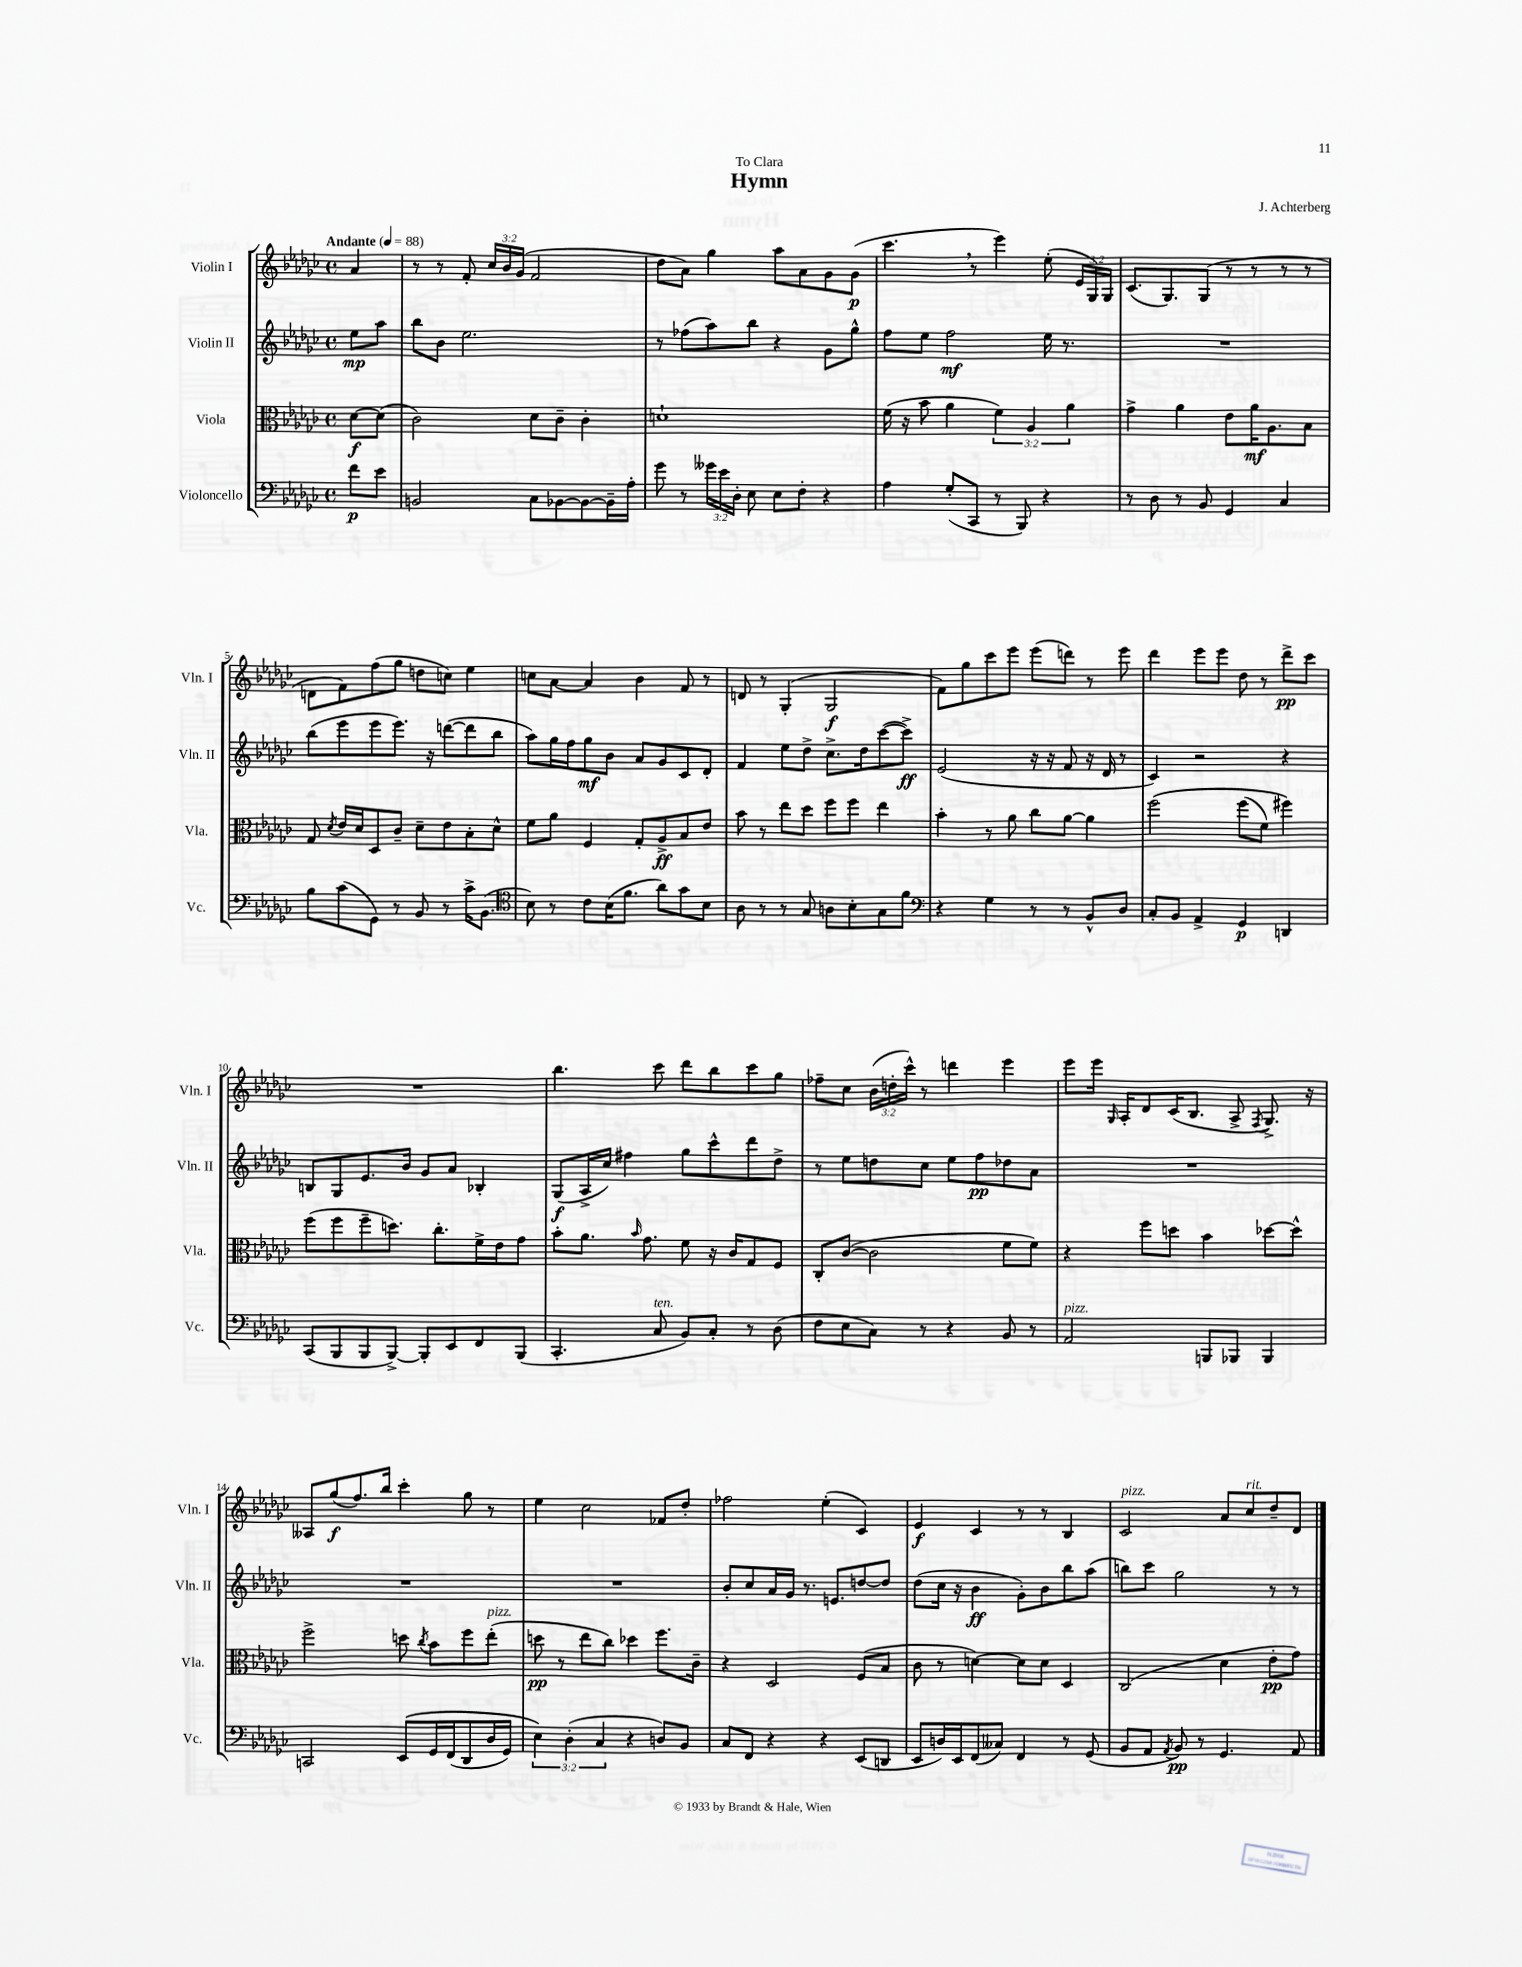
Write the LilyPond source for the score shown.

\header { title = "Hymn" composer = "J. Achterberg" dedication = "To Clara" }
<<
\new StaffGroup <<
\new Staff = "s0" \with { instrumentName = "Violin I" shortInstrumentName = "Vln. I" } {
    \clef treble \key ges \major \defaultTimeSignature \time 4/4 \override Staff.TupletNumber.text = #tuplet-number::calc-fraction-text \partial 4 \tempo "Andante" 4 = 88
    \autoBeamOff aes'4 |
    r8 r8 f'8-. \tuplet 3/2 { ces''16[ bes'16 ges'16]( } f'2 |
    des''8[ aes'8]) ges''4 aes''8[ aes'8 ges'8 ges'8]\p( |
    ces'''4. \breathe r8 ees'''4) ees''8-.( \tuplet 3/2 { ees'16[ ges16) ges16] } |
    ces'8.[( ges8.) ges8]( r8 r8 r8 r8 |
    d'8[ f'8) f''8( ges''8] d''8[ c''8]) ees''4 |
    c''8[ aes'8]~ aes'4 bes'4 f'8 r8 |
    d'8 r8 ges4-.( ges2\f |
    f'8[) ges''8 ces'''8 ees'''8] ees'''8[( d'''8]) r8 ees'''8 |
    des'''4 ees'''8[ ees'''8] des''8 r8 des'''8[->\pp ces'''8] |
    R1 |
    bes''4. ces'''8 des'''8[ bes''8 ces'''8 ges''8] |
    fes''8[-- ces''8] \tuplet 3/2 { bes'16[( d''16-. ces'''16]-^) } r8 d'''4 ees'''4 |
    ees'''8[ ees'''16] \grace { ges16 } aes16[-. des'8 ces'16( bes8.] aes8-> \acciaccatura { f8 } ges8.->) r16 |
    aeses8[ ges''8\f( f''8.) bes''16] ces'''4-. ges''8 r8 |
    ees''4 ces''2 fes'8[ des''8]-. |
    fes''2 ees''4-.( ces'4) |
    ees'4\f ces'4 r8 r8 bes4 |
    ces'2^\markup { \italic "pizz." } aes'8[ ces''8^\markup { \italic "rit." } des''8-- des'8] \bar "|." |
}
\new Staff = "s1" \with { instrumentName = "Violin II" shortInstrumentName = "Vln. II" } {
    \clef treble \key ges \major \defaultTimeSignature \time 4/4 \partial 4
    \autoBeamOff ees''8[\mp aes''8] |
    bes''8[ bes'8] ees''2. |
    r8 fes''8[( aes''8) bes''8] r4 ges'8[ ges''8]-^ |
    f''8[ ees''8] f''2\mf ees''16 r8. |
    R1 |
    bes''8[( ees'''8 ees'''8 ees'''8.]) r16 d'''8[~( d'''8 bes''8] |
    aes''8[) ges''16 f''16 ges''8\mf bes'8] aes'8[ ges'8 ces'8 des'8]-. |
    f'4 ees''8[ des''8]-> ces''8.[-> des''16 ces'''8~( ces'''8]->\ff) |
    ees'2( r16 r16 f'8 r16 des'16 r8 |
    ces'4) r2 r4 |
    b8[ ges8 ees'8. bes'16] ges'8[ aes'8] bes4-. |
    ges8[\f( aes16-> ces''16]) fis''4 ges''8[ ces'''8-^ des'''8 des''8]-> |
    r8 ees''8[ d''8 ces''8] ees''8[ f''8\pp des''8 aes'8] |
    R1 |
    R1 |
    R1 |
    bes'8[-. ces''8 aes'16 ges'16] r8. e'8.[ d''8~ d''8] |
    des''8[( ces''16] r16 bes'4\ff ges'8[-.) bes'8 bes''8 aes''8]( |
    b''8[) ces'''8] ges''2 r8 r8 \bar "|." |
}
\new Staff = "s2" \with { instrumentName = "Viola" shortInstrumentName = "Vla." } {
    \clef alto \key ges \major \defaultTimeSignature \time 4/4 \override Staff.TupletNumber.text = #tuplet-number::calc-fraction-text \partial 4
    \autoBeamOff des'8[~\f des'8]( |
    ces'2) des'8[ ces'8]-- ces'4-. |
    d'1-! |
    f'16( r16 bes'8 aes'4 \tuplet 3/2 { f'4) aes4 aes'4 } |
    ges'4-> aes'4 ees'8[ aes'16\mf aes8. bes8] |
    ges8 \acciaccatura { des'8 } ees'16[ des'16 des8 ces'8]-- des'8[-- ees'8 bes8-. des'8]-^ |
    f'8[ aes'8] f4 ges8[-. aes8->\ff bes8 ees'8] |
    bes'8 r8 ees''8[ des''8] f''8[ f''8] ees''4 |
    bes'4-. r8 aes'8 ces''8[ aes'8]~ aes'4 |
    f''2\( f''8[( f'8]) fis''4\) |
    f''8[( f''8 f''8-- d''8.]) ces''8.[-. f'16-> ees'16 ges'8] |
    bes'8[-. aes'8.] \grace { bes'16 } ges'8. f'8 r16 ces'16[ ges8 f8] |
    ces8[-. ces'8]~( ces'2 f'8[ f'8]) |
    r4 f''8[ d''8] bes'4 des''8[~ des''8]-^ |
    f''2-> d''8 \acciaccatura { ces''8 } bes'8[ f''8 ees''8]-.^\markup { \italic "pizz." }( |
    d''8\pp r8 ees''8[ ces''8]) des''4 f''8.[ ces'16]-- |
    r4 des2 f8[( bes8] |
    ces'8 r8 d'4~) d'8[ d'8] des4 |
    ces2( des'4 ees'8[-.\pp ges'8]) \bar "|." |
}
\new Staff = "s3" \with { instrumentName = "Violoncello" shortInstrumentName = "Vc." } {
    \clef bass \key ges \major \defaultTimeSignature \time 4/4 \override Staff.TupletNumber.text = #tuplet-number::calc-fraction-text \partial 4
    \autoBeamOff f'8[\p ees'8] |
    b,2 ces8[ bes,8~ bes,8~ bes,16-- aes16]-. |
    ges'8 r8 \tuplet 3/2 { geses'16[ ees'16 des16]-. } ees8 ees8[ f8]-. r4 |
    aes4 ges8[-.( ces,8] r8 bes,,8) r4 |
    r8 des8 r8 bes,8 ges,4 ces4 |
    bes8[ ces'8( ges,8]) r8 bes,8 r8 ces'16[-> bes,8.]( |
    \clef tenor bes8) r8 ces'8[ bes16( f'8.] aes'8[) ges'8 bes8] |
    aes8 r8 r8 ges8 a8[ bes8-. ges8 f'8] |
    \clef bass r4 ges4 r8 r8 bes,8[-^ des8] |
    ces8[-. bes,8] aes,4-> ges,4\p d,4 |
    ces,8[( bes,,8 bes,,8 bes,,8]~->) bes,,8[-. ees,8 f,8 bes,,8]( |
    ces,4.-. ces8^\markup { \italic "ten." } bes,8[) ces8]-. r8 des8( |
    f8[ ees8 ces8]) r8 r4 bes,8 r8 |
    aes,2^\markup { \italic "pizz." } b,,8[ bes,,8] bes,,4 |
    c,2 ees,8[\( ges,16 f,16( des,8 des16 ges,16]) |
    \tuplet 3/2 { ees4\) des4-.( ces4 } r4 d8[) bes,8] |
    ces8[ f,8] r4 r4 ees,8[( d,8] |
    ees,8[ d16) ees,16 f,8( ceses8]) f,4 r8 ges,8( |
    bes,8[ aes,8] \acciaccatura { aes,8 } bes,8\pp) r8 ges,4. aes,8 \bar "|." |
}
>>
>>
